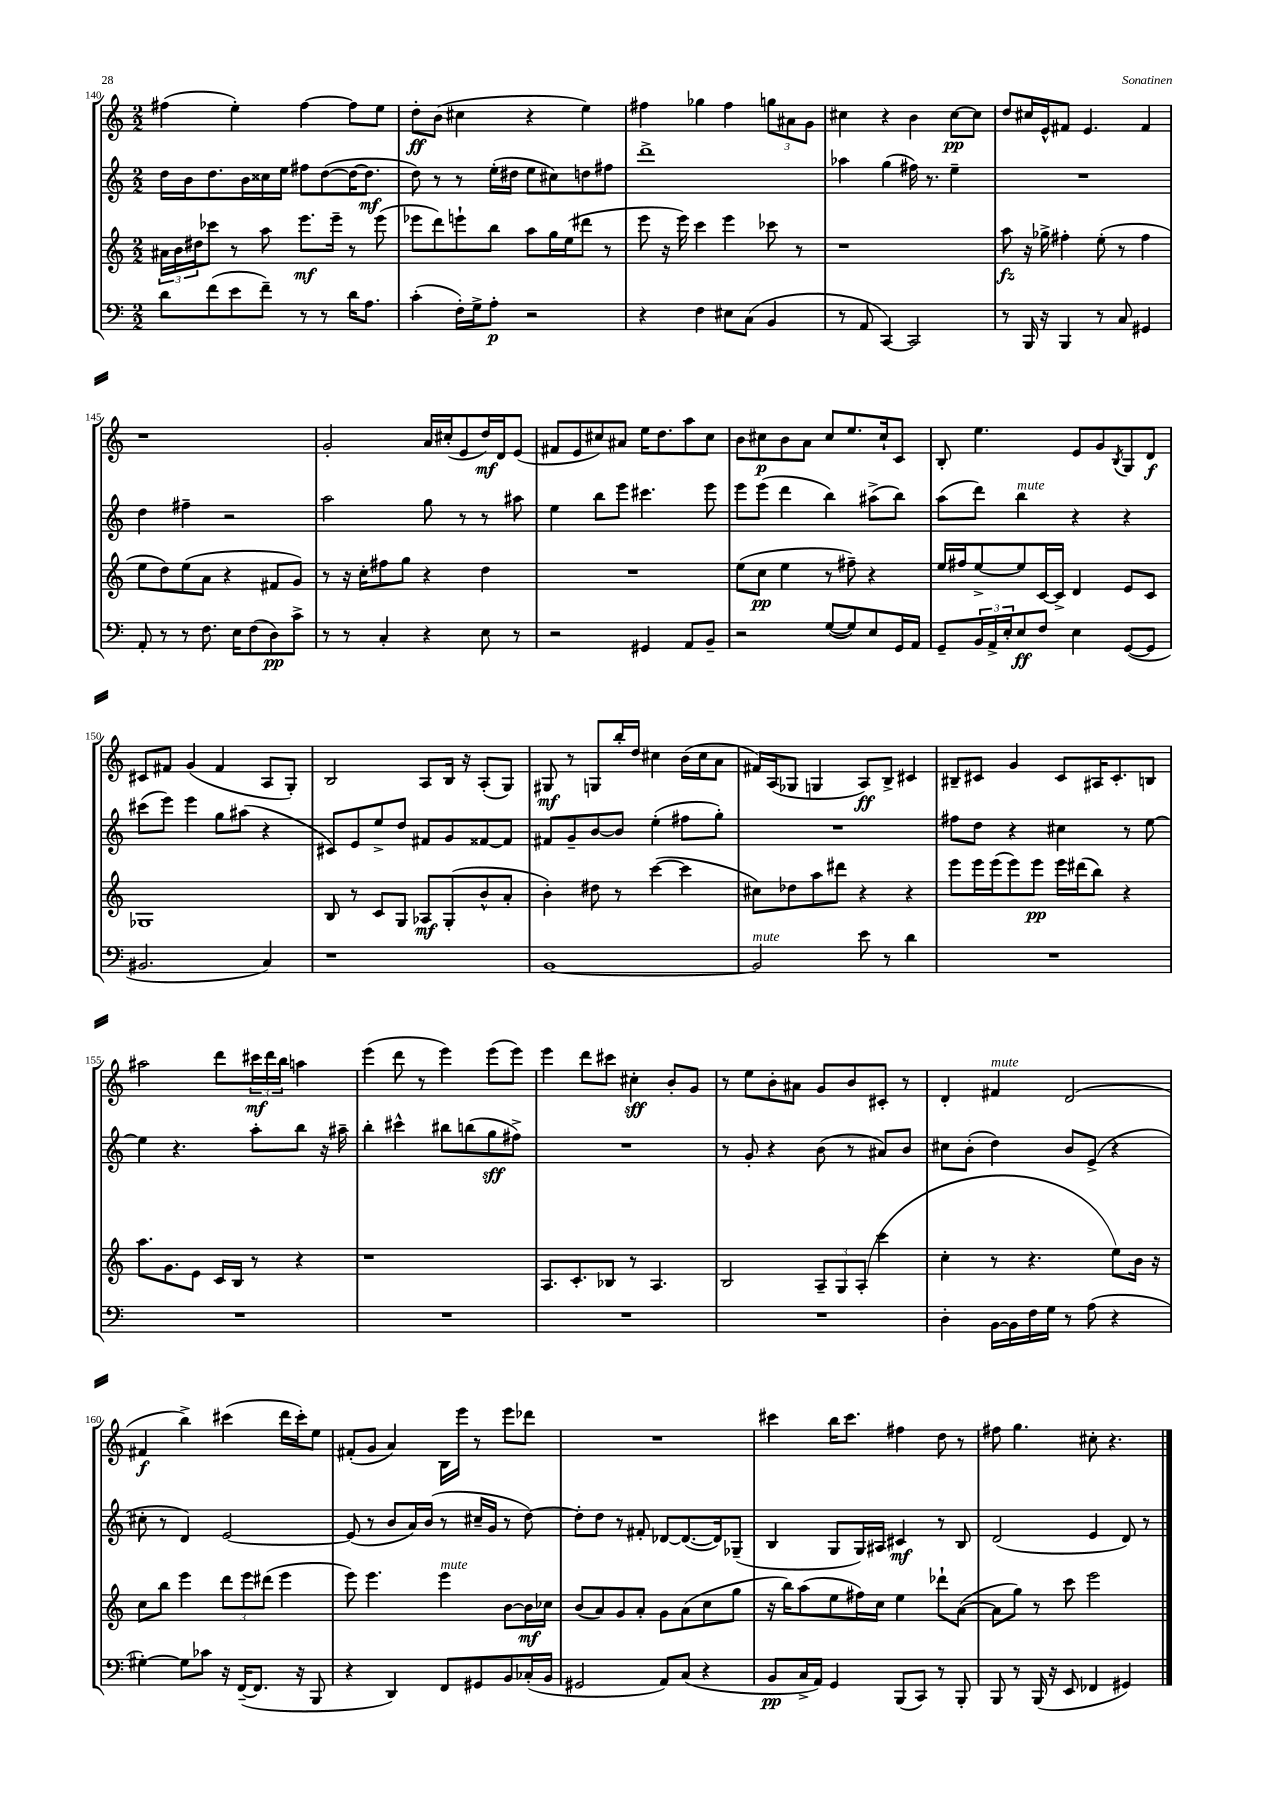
<<
\new StaffGroup <<
\new Staff = "s0" {
    \clef treble \key c \major \numericTimeSignature \time 2/2
    fis''4( e''4-.) fis''4~ fis''8 e''8 |
    d''8-.\ff b'8( cis''4 r4 e''4) |
    fis''4 ges''4 fis''4 \tuplet 3/2 { g''8 ais'8 g'8 } |
    cis''4 r4 b'4 cis''8~\pp cis''8 |
    d''8 cis''16 e'16-^ fis'8 e'4. fis'4 |
    r1 |
    g'2-. a'16 cis''16-.( e'8 d''16\mf) d'16 e'8( |
    fis'8 e'8 cis''8) ais'8 e''16 d''8. a''8 cis''8 |
    b'8 cis''8\p b'8 a'8 cis''8 e''8. cis''16-! c'8 |
    b8-. e''4. e'8 g'8 \acciaccatura { b8 } g8 d'8\f |
    cis'8 fis'8 g'4( fis'4 a8 g8-.) |
    b2 a8 b16 r16 a8-.( g8) |
    gis8\mf r8 g8 b''16-. d''16 cis''4 b'16( cis''16 a'8 |
    fis'16) a16( ges8 g4 a8\ff) b8-> cis'4 |
    bis8-- cis'8 g'4 cis'8 ais16 cis'8.-. b8 |
    ais''2 d'''8 \tuplet 3/2 { cis'''16\mf d'''16 b''16 } a''4 |
    e'''4( d'''8 r8 e'''4) e'''8( e'''8) |
    e'''4 d'''8 cis'''8 cis''4-.\sff b'8-. g'8 |
    r8 e''8 b'8-. ais'8 g'8 b'8 cis'8-. r8 |
    d'4-. fis'4^\markup { \italic "mute" } d'2( |
    fis'4\f b''4->) cis'''4( d'''16 cis'''16-.) e''8 |
    fis'8-.( g'8 a'4) b16 e'''16 r8 e'''8 des'''8 |
    R1 |
    cis'''4 b''16 cis'''8. fis''4 d''8 r8 |
    fis''8 g''4. cis''8-. r4. \bar "|." |
}
\new Staff = "s1" {
    \clef treble \key c \major \numericTimeSignature \time 2/2
    d''16 b'16 d''8. b'16 cisis''16 e''16 fis''8 d''8~( d''16~ d''8.\mf |
    d''8) r8 r8 e''16-.( dis''16 e''8 cis''8) d''8 fis''8 |
    d'''1-> |
    aes''4 g''4( fis''16) r8. e''4-- |
    R1 |
    d''4 fis''4-- r2 |
    a''2 g''8 r8 r8 ais''8 |
    e''4 b''8 e'''8 cis'''4. e'''8 |
    e'''8 e'''8( d'''4 b''4) ais''8->( b''8) |
    a''8( d'''8) b''4^\markup { \italic "mute" } r4 r4 |
    cis'''8( e'''8) e'''4 g''8 ais''8( r4 |
    cis'8) e'8 e''8-> d''8 fis'8 g'8 fisis'8~ fisis'8 |
    fis'8 g'8-- b'8~ b'8 e''4-.( fis''8 g''8-.) |
    R1 |
    fis''8 d''8 r4 cis''4 r8 e''8~ |
    e''4 r4. a''8-. b''8 r16 ais''16-- |
    b''4-. cis'''4-^ bis''8 b''8( g''8\sff fis''8->) |
    R1 |
    r8 g'8-. r4 b'8( r8 ais'8) b'8 |
    cis''8 b'8-.( d''4) b'8 e'8->( r4 |
    cis''8-. r8 d'4) e'2~ |
    e'8( r8 b'8 a'16) b'16( r8 cis''16-- g'16 r8 d''8~) |
    d''8-. d''8 r8 fis'8-. des'8~ des'8.~( des'16) ges8--( |
    b4 g8 g16) ais16 cis'4\mf r8 b8 |
    d'2( e'4 d'8) r8 \bar "|." |
}
\new Staff = "s2" {
    \clef treble \key c \major \numericTimeSignature \time 2/2
    \tuplet 3/2 { ais'16 b'16 dis''16 } ces'''8 r8 a''8 e'''8.\mf e'''16-- r8 e'''8( |
    ees'''8 d'''8) e'''8-! b''8 a''8 g''16 e''16( dis'''8 r8 |
    e'''8 r16 e'''16) c'''4 e'''4 ces'''8 r8 |
    r1 |
    a''8\fz r16 ges''16-> fis''4-. e''8-.( r8 fis''4 |
    e''8 d''8) e''8( a'8 r4 fis'8 g'8) |
    r8 r16 c''16-. fis''8 g''8 r4 d''4 |
    R1 |
    e''8( c''8\pp e''4 r8 fis''8--) r4 |
    e''16 fis''16 e''8~-> e''8 c'16~ c'16-> d'4 e'8 c'8 |
    ges1 |
    b8 r8 c'8 g8 aes8\mf g8-.( b'8-^ a'8-. |
    b'4-.) dis''8 r8 c'''4~( c'''4 |
    cis''8) des''8 a''8 dis'''8 r4 r4 |
    e'''8 e'''16 e'''16( e'''8) e'''8\pp e'''16 dis'''16( b''8) r4 |
    a''8. g'8. e'8 c'16 b16 r8 r4 |
    r1 |
    a8. c'8.-. bes8 r8 a4. |
    b2 \tuplet 3/2 { a8-- g8 a8-.( } c'''4 |
    c''4-. r8 r4. e''8) b'16 r16 |
    c''8 b''8 e'''4 \tuplet 3/2 { d'''8 e'''8 dis'''8( } e'''4 |
    e'''8) e'''4. e'''4^\markup { \italic "mute" } b'8~ b'16\mf ces''16 |
    b'8( a'8) g'8 a'8-. g'8 a'8( c''8 g''8 |
    r16 b''16) a''8( e''8 fis''16) c''16 e''4 des'''8-! a'8~( |
    a'8 g''8) r8 c'''8 e'''2 \bar "|." |
}
\new Staff = "s3" {
    \clef bass \key c \major \numericTimeSignature \time 2/2
    d'8 f'8( e'8 f'8--) r8 r8 d'16 a8. |
    c'4-.( f16-.) g16-> a8-.\p r2 |
    r4 f4 eis8 c8( b,4 |
    r8 a,8 c,4~) c,2 |
    r8 b,,16 r16 b,,4 r8 c8 gis,4 |
    a,8-. r8 r8 f8. e16 f8( d8\pp) c'8-> |
    r8 r8 c4-. r4 e8 r8 |
    r2 gis,4 a,8 b,8-- |
    r2 g8~( g8) e8 g,16 a,16 |
    g,8-- \tuplet 3/2 { b,16 a,16-> e16-. } e8\ff f8 e4 g,8~( g,8 |
    bis,2. c4) |
    r1 |
    b,1~ |
    b,2^\markup { \italic "mute" } e'8 r8 d'4 |
    R1 |
    R1 |
    R1 |
    R1 |
    R1 |
    d4-. b,16~ b,16 f16 g16 r8 a8( r4 |
    gis4~-.) gis8 ces'8 r16 f,16~--( f,8. r16 b,,8 |
    r4 d,4) f,8 gis,8 b,8 ces16-.( b,16 |
    gis,2 a,8) c8( r4 |
    b,8\pp c16-> a,16) g,4 b,,8( c,8) r8 b,,8-. |
    b,,8 r8 b,,16( r16 e,8 fes,4 gis,4) \bar "|." |
}
>>
>>
\layout { \context { \Score currentBarNumber = #140 } }
